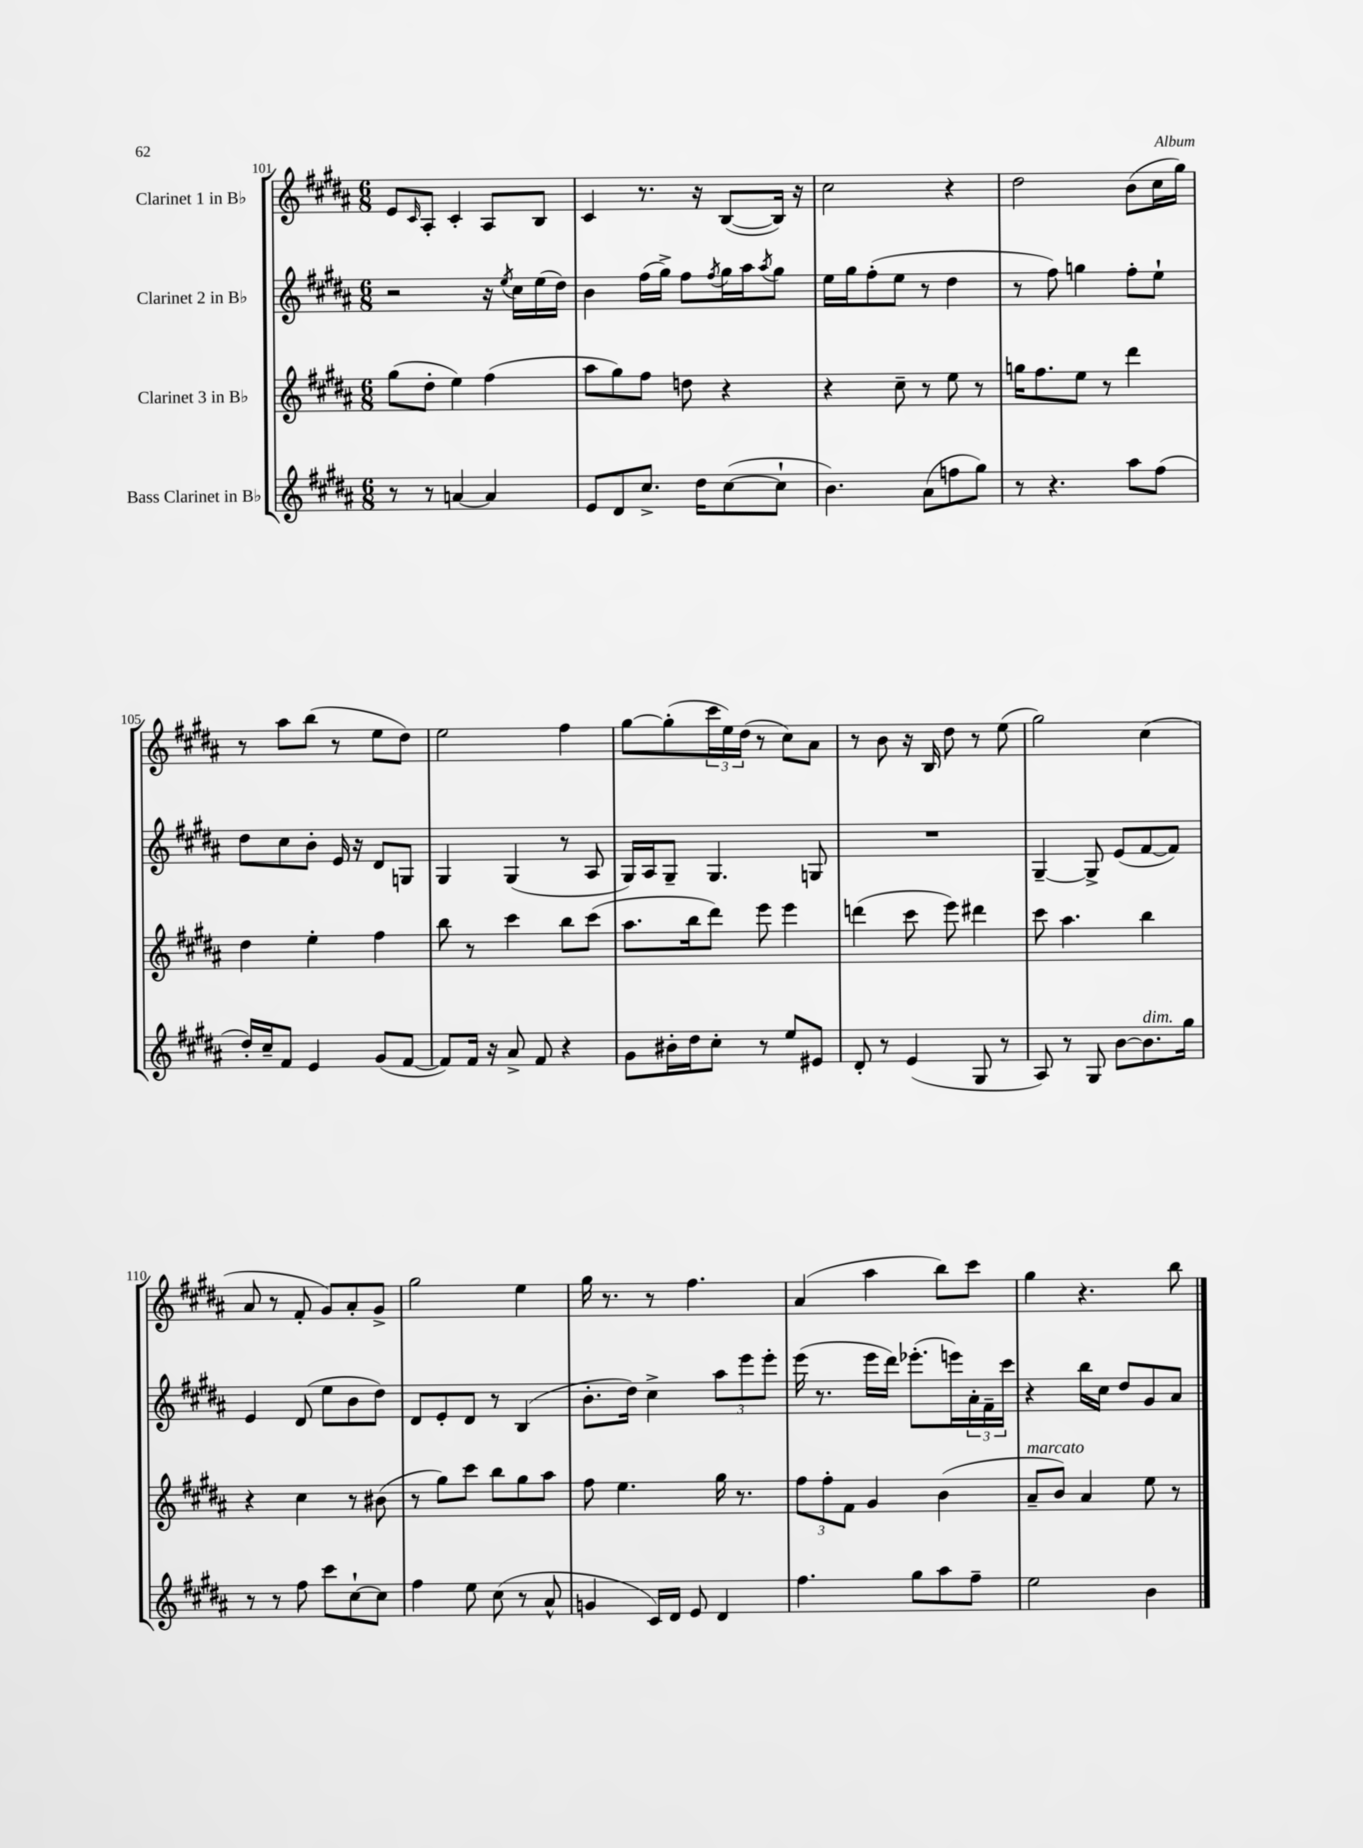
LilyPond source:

<<
\new StaffGroup <<
\new Staff = "s0" \with { instrumentName = "Clarinet 1 in Bb" } {
    \clef treble \key b \major \numericTimeSignature \time 6/8
    e'8 \grace { cis'16 } ais8-. cis'4-. ais8 b8 |
    cis'4 r8. r16 b8~( b16) r16 |
    cis''2 r4 |
    dis''2 b'8( cis''16 gis''16) |
    r8 ais''8 b''8( r8 e''8 dis''8) |
    e''2 fis''4 |
    gis''8~ gis''8-.( \tuplet 3/2 { cis'''16 e''16) dis''16( } r8 cis''8) ais'8 |
    r8 b'8 r16 b16 dis''8 r8 e''8( |
    gis''2) cis''4( |
    ais'8 r8 fis'8-. gis'8) ais'8-. gis'8-> |
    gis''2 e''4 |
    gis''16 r8. r8 fis''4. |
    ais'4( ais''4 b''8) cis'''8 |
    gis''4 r4. b''8 \bar "|." |
}
\new Staff = "s1" \with { instrumentName = "Clarinet 2 in Bb" } {
    \clef treble \key b \major \numericTimeSignature \time 6/8
    r2 r16 \acciaccatura { e''8 } cis''16 e''16( dis''16) |
    b'4 fis''16( gis''16->) fis''8 \acciaccatura { fis''8 } gis''16 ais''16 \acciaccatura { ais''8 } gis''8 |
    e''16 gis''16 fis''8-.( e''8 r8 dis''4 |
    r8 fis''8) g''4 fis''8-. e''8-! |
    dis''8 cis''8 b'8-. e'16 r16 dis'8 g8 |
    gis4 gis4( r8 ais8 |
    gis16) ais16 gis8-- gis4. g8 |
    R2. |
    gis4~-- gis8-> e'8( fis'8~ fis'8) |
    e'4 dis'8( e''8 b'8 dis''8) |
    dis'8 e'8-. dis'8 r8 b4( |
    b'8.-. dis''16) cis''4-> \tuplet 3/2 { ais''8 e'''8 e'''8-. } |
    e'''16( r8. e'''16 dis'''16) ees'''8.-.( e'''16) \tuplet 3/2 { ais'16-. fis'16-- cis'''16 } |
    r4 b''16 cis''16 dis''8 gis'8 ais'8 \bar "|." |
}
\new Staff = "s2" \with { instrumentName = "Clarinet 3 in Bb" } {
    \clef treble \key b \major \numericTimeSignature \time 6/8
    gis''8( dis''8-. e''4) fis''4( |
    ais''8 gis''8) fis''8 d''8 r4 |
    r4 cis''8-- r8 e''8 r8 |
    g''16 fis''8. e''8 r8 dis'''4 |
    dis''4 e''4-. fis''4 |
    b''8 r8 cis'''4 b''8 cis'''8( |
    ais''8. b''16 dis'''8) e'''8 e'''4 |
    d'''4( cis'''8 e'''8) dis'''4 |
    cis'''8 ais''4. b''4 |
    r4 cis''4 r8 bis'8( |
    r8 gis''8) cis'''8 b''8 gis''8 ais''8 |
    fis''8 e''4. gis''16 r8. |
    \tuplet 3/2 { fis''8 fis''8-. fis'8 } gis'4 b'4( |
    ais'8--^\markup { \italic "marcato" } b'8) ais'4 e''8 r8 \bar "|." |
}
\new Staff = "s3" \with { instrumentName = "Bass Clarinet in Bb" } {
    \clef treble \key b \major \numericTimeSignature \time 6/8
    r8 r8 a'4~ a'4 |
    e'8 dis'8 cis''8.-> dis''16 cis''8~( cis''8-! |
    b'4.) ais'8( f''8 gis''8) |
    r8 r4. ais''8 fis''8( |
    dis''16-.) cis''16-- fis'8 e'4 gis'8( fis'8~ |
    fis'8) fis'16 r16 ais'8-> fis'8 r4 |
    gis'8 bis'16-. dis''16 cis''8-. r8 e''8 eis'8 |
    dis'8-. r8 e'4( gis8 r8 |
    ais8) r8 gis8 b'8~ b'8.^\markup { \italic "dim." } gis''16 |
    r8 r8 fis''8 cis'''8 cis''8~-! cis''8 |
    fis''4 e''8 cis''8( r8 ais'8-^ |
    g'4 cis'16) dis'16 e'8 dis'4 |
    fis''4. gis''8 ais''8 fis''8-- |
    e''2 b'4 \bar "|." |
}
>>
>>
\layout { \context { \Score currentBarNumber = #101 } }
